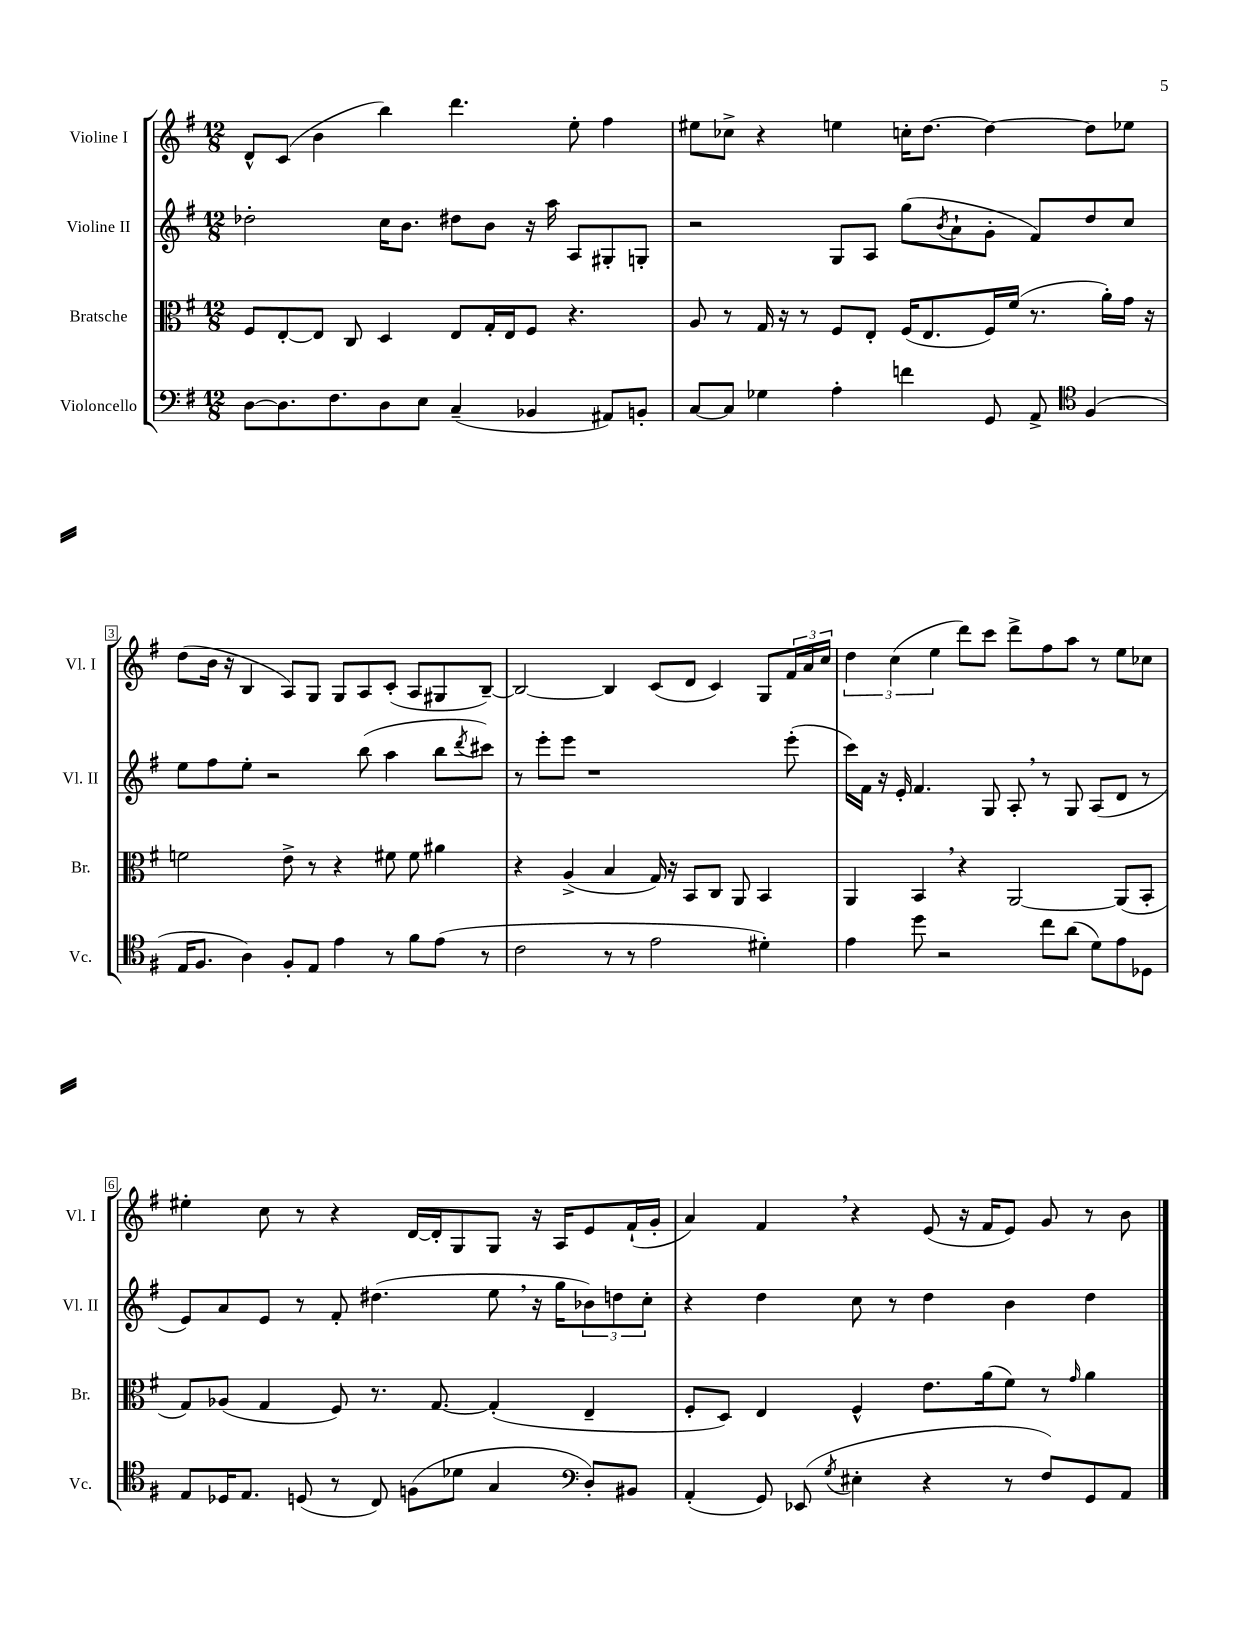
<<
\new StaffGroup <<
\new Staff = "s0" \with { instrumentName = "Violine I" shortInstrumentName = "Vl. I" } {
    \clef treble \key g \major \numericTimeSignature \time 12/8
    d'8-^ c'8( b'4 b''4) d'''4. e''8-. fis''4 |
    eis''8 ces''8-> r4 e''4 c''16-. d''8.~ d''4~ d''8 ees''8 |
    d''8( b'16 r16 b4 a8) g8 g8 a8 c'8-.( a8 gis8 b8~--) |
    b2~ b4 c'8( d'8 c'4) g8 \tuplet 3/2 { fis'16 a'16 c''16 } |
    \tuplet 3/2 { d''4 c''4( e''4 } d'''8) c'''8 d'''8-> fis''8 a''8 r8 e''8 ces''8 |
    eis''4-. c''8 r8 r4 d'16~ d'16-. g8 g8 r16 a16 e'8 fis'16-!( g'16-. |
    a'4) fis'4 \breathe r4 e'8( r16 fis'16 e'8) g'8 r8 b'8 \bar "|." |
}
\new Staff = "s1" \with { instrumentName = "Violine II" shortInstrumentName = "Vl. II" } {
    \clef treble \key g \major \numericTimeSignature \time 12/8
    des''2-. c''16 b'8. dis''8 b'8 r16 a''16 a8 gis8-. g8-. |
    r2 g8 a8 g''8( \acciaccatura { b'8 } a'8-! g'8-. fis'8) d''8 c''8 |
    e''8 fis''8 e''8-. r2 b''8( a''4 b''8 \acciaccatura { d'''8 } cis'''8) |
    r8 e'''8-. e'''8 r1 e'''8-.( |
    c'''16) fis'16 r16 e'16-. fis'4. g8 a8-. \breathe r8 g8 a8( d'8 r8 |
    e'8) a'8 e'8 r8 fis'8-. dis''4.( e''8 \breathe r16 g''16 \tuplet 3/2 { bes'8) d''8 c''8-. } |
    r4 d''4 c''8 r8 d''4 b'4 d''4 \bar "|." |
}
\new Staff = "s2" \with { instrumentName = "Bratsche" shortInstrumentName = "Br." } {
    \clef alto \key g \major \numericTimeSignature \time 12/8
    fis8 e8~-. e8 c8 d4 e8 g16-. e16 fis8 r4. |
    a8 r8 g16 r16 r8 fis8 e8-. fis16( e8. fis16) fis'16( r8. a'16-.) g'16 r16 |
    f'2 e'8-> r8 r4 fis'8 fis'8 ais'4 |
    r4 a4->( b4 g16) r16 b,8 c8 a,8 b,4 |
    a,4 b,4 \breathe r4 a,2~ a,8( b,8-. |
    g8) aes8( g4 fis8) r8. g8.~ g4-.( e4-- |
    fis8-. d8) e4 fis4-^ e'8. a'16( fis'8) r8 \grace { g'16 } a'4 \bar "|." |
}
\new Staff = "s3" \with { instrumentName = "Violoncello" shortInstrumentName = "Vc." } {
    \clef bass \key g \major \numericTimeSignature \time 12/8
    d8~ d8. fis8. d8 e8 c4--( bes,4 ais,8) b,8-. |
    c8~ c8 ges4 a4-. f'4 g,8 a,8-> \clef tenor fis4( |
    e16 fis8. a4) fis8-. e8 e'4 r8 fis'8 e'8( r8 |
    c'2 r8 r8 e'2 dis'4-.) |
    e'4 d''8 r2 c''8 a'8( d'8) e'8 des8 |
    e8 des16 e8. d8( r8 c8) f8( des'8 g4 \clef bass d8-.) bis,8 |
    a,4-.( g,8) ees,8( \acciaccatura { g8 } eis4-. r4 r8 fis8) g,8 a,8 \bar "|." |
}
>>
>>
\layout { \context { \Score \override BarNumber.stencil = #(make-stencil-boxer 0.1 0.3 ly:text-interface::print) } }
